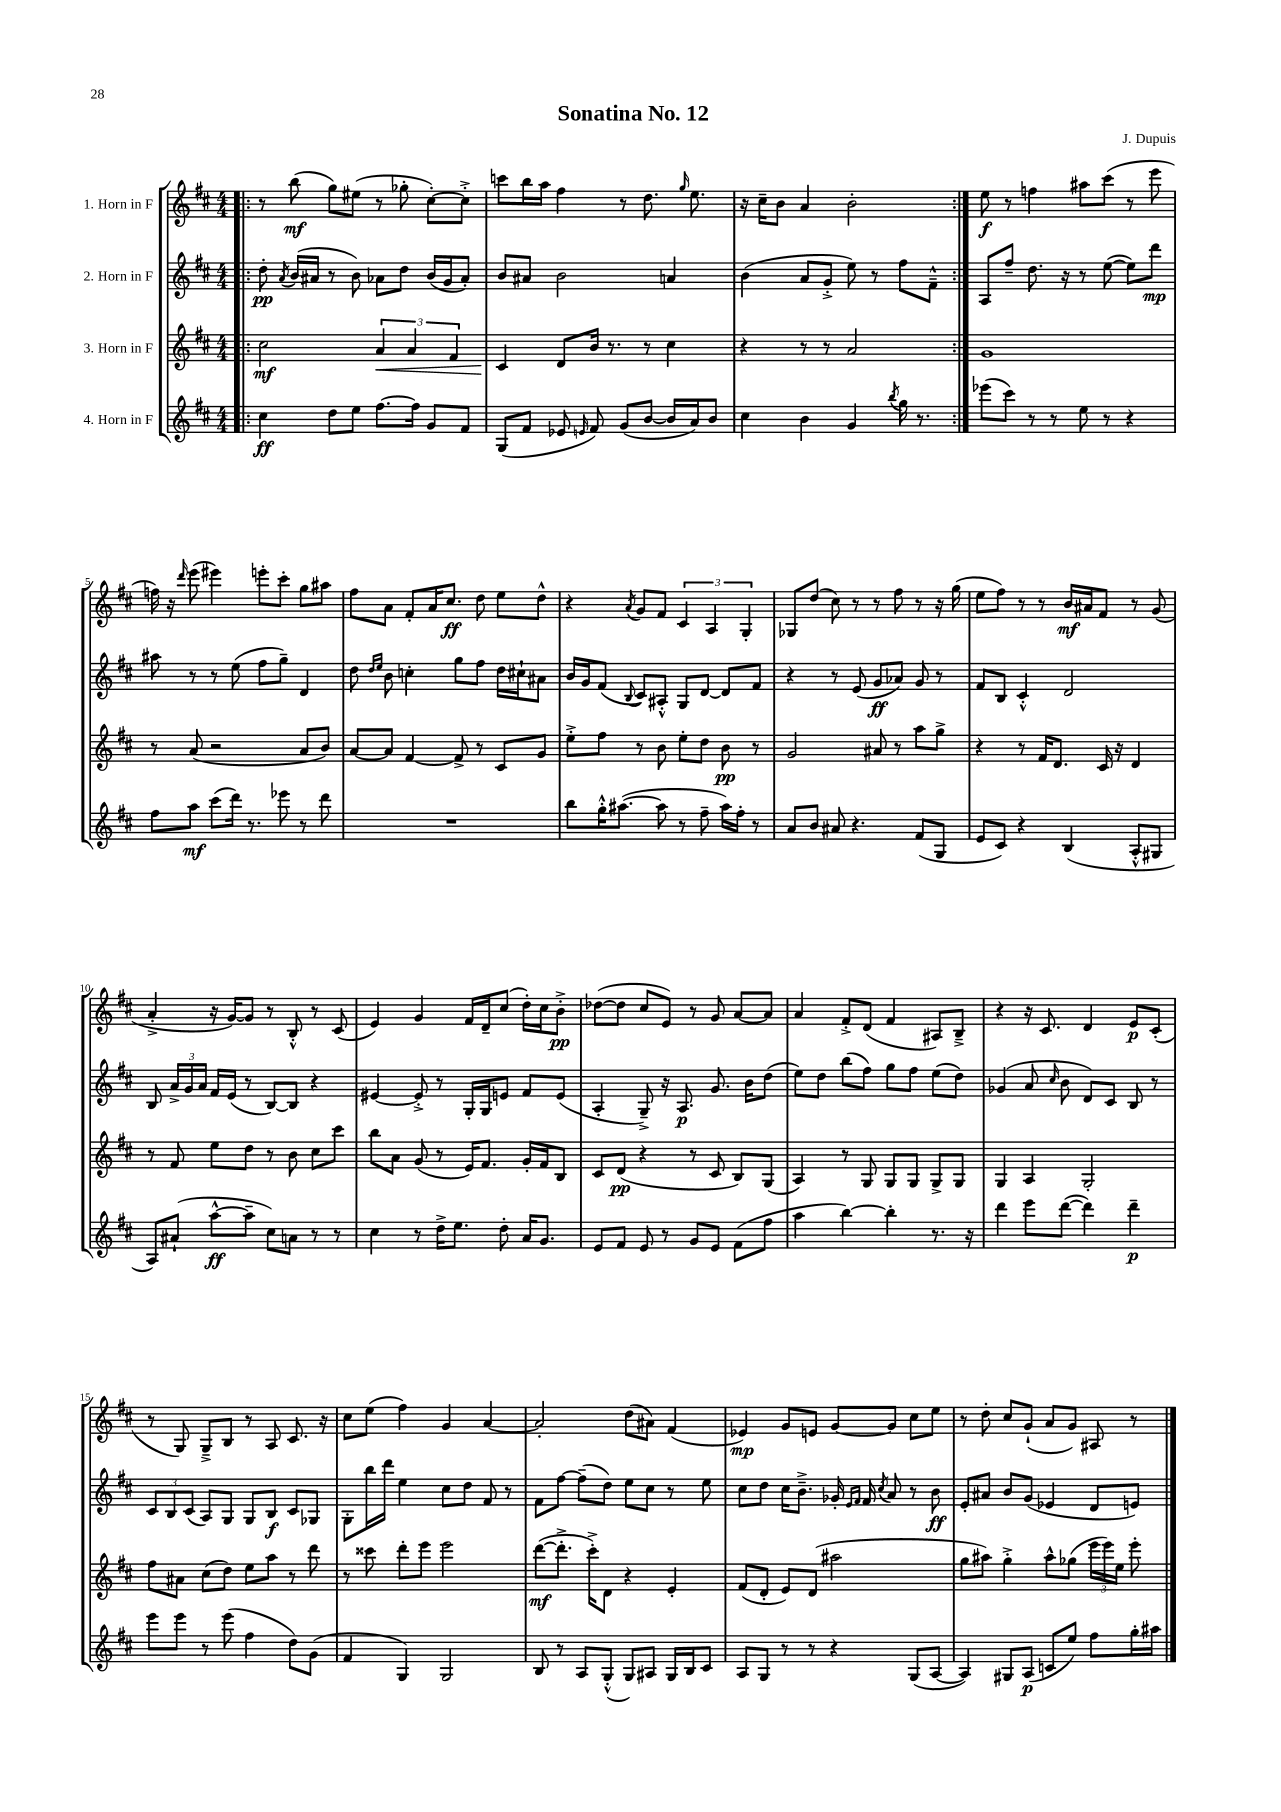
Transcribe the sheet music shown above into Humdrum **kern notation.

**kern	**dynam	**kern	**dynam	**kern	**dynam	**kern	**dynam
*part4	*part4	*part3	*part3	*part2	*part2	*part1	*part1
*staff4	*staff4	*staff3	*staff3	*staff2	*staff2	*staff1	*staff1
*I"4. Horn in F	*	*I"3. Horn in F	*	*I"2. Horn in F	*	*I"1. Horn in F	*
*clefG2	*	*clefG2	*	*clefG2	*	*clefG2	*
*k[f#c#]	*	*k[f#c#]	*	*k[f#c#]	*	*k[f#c#]	*
*M4/4	*	*M4/4	*	*M4/4	*	*M4/4	*
=1!|:	=1!|:	=1!|:	=1!|:	=1!|:	=1!|:	=1!|:	=1!|:
4cc#\	ff	2cc#\	mf	8dd'\	pp	8r	.
.	.	.	.	8qa/	.	.	.
.	.	.	.	(16b/LL	.	(8bb\	mf
.	.	.	.	16a#X/JJ	.	.	.
8dd\L	.	.	.	8r	.	8gg\L)	.
8ee\J	.	.	.	8b\)	.	(8ee#X\J	.
!	!	!	!LO:HP:b	!	!	!	!
[8.ff#\L	.	6a/	<	8a-X\L	.	8r	.
.	.	.	.	8dd\J	.	8gg-X'\	.
.	.	6a/	.	.	.	.	.
16ff#\Jk]	.	.	.	.	.	.	.
8g/L	.	.	.	(16b/LL	.	[8cc#'\L)	.
.	.	.	.	16g/J	.	.	.
.	.	6f#/	.	.	.	.	.
8f#/J	.	.	.	8a-'/J)	.	8cc#'^\J]	.
=2	=2	=2	=2	=2	=2	=2	=2
(8G/L	.	4c#/	.	8b/L	.	8cccn\L	.
8f#/J	.	.	.	8a#X/J	.	16bb\L	.
.	.	.	.	.	.	16aa\JJ	.
8e-X/	.	8d/L	[	2b\	.	4ff#\	.
16qqen/	.	.	.	.	.	.	.
8f#/)	.	16b/Jk	.	.	.	.	.
.	.	8.r	.	.	.	.	.
(8g/L	.	.	.	.	.	8r	.
[8b/J	.	8r	.	.	.	8.dd\	.
16b/LL]	.	4cc#\	.	4an/	.	.	.
.	.	.	.	.	.	16qqgg/	.
16a/J)	.	.	.	.	.	8.ee\	.
8b/J	.	.	.	.	.	.	.
=3	=3	=3	=3	=3	=3	=3	=3
4cc#\	.	4r	.	(4b\	.	16r	.
.	.	.	.	.	.	16cc#~\KL	.
.	.	.	.	.	.	8b\J	.
4b\	.	8r	.	8a/L	.	4a/	.
.	.	8r	.	8g'^/J	.	.	.
4g/	.	2a/	.	8ee\)	.	2b'\	.
.	.	.	.	8r	.	.	.
8qbb/	.	.	.	.	.	.	.
16gg\	.	.	.	8ff#\L	.	.	.
8.r	.	.	.	.	.	.	.
.	.	.	.	8f#~^^\J	.	.	.
=4:|!	=4:|!	=4:|!	=4:|!	=4:|!	=4:|!	=4:|!	=4:|!
(8eee-X\L	.	1g	.	8A/L	.	8ee\	f
8ccc#\J)	.	.	.	8ff#~/J	.	8r	.
8r	.	.	.	8.dd\	.	4ffn\	.
8r	.	.	.	.	.	.	.
.	.	.	.	16r	.	.	.
8ee\	.	.	.	8r	.	8aa#X\L	.
8r	.	.	.	([8ee\	.	(8ccc#\J	.
4r	.	.	.	8ee\L])	.	8r	.
.	.	.	.	8ddd\J	mp	8eee\	.
!!LO:LB:g=z
=5	=5	=5	=5	=5	=5	=5	=5
8ff#\L	.	8r	.	8aa#X\	.	16ffn\)	.
.	.	.	.	.	.	16r	.
.	.	.	.	.	.	16qqddd/	.
8aa\J	mf	(8a/	.	8r	.	(8eee\	.
(8ccc#\L	.	2r	.	8r	.	4eee#X\)	.
16ddd\Jk)	.	.	.	(8ee\	.	.	.
8.r	.	.	.	.	.	.	.
.	.	.	.	8ff#\L	.	8eeen'\L	.
8eee-X\	.	.	.	8gg~\J)	.	8ccc#'\J	.
8r	.	8a/L	.	4d/	.	8gg\L	.
8ddd\	.	8b/J)	.	.	.	8aa#X\J	.
=6	=6	=6	=6	=6	=6	=6	=6
1r	.	[8a/L	.	8dd\	.	8ff#\L	.
.	.	.	.	16qqdd/LL	.	.	.
.	.	.	.	16qqee/JJ	.	.	.
.	.	8a/J]	.	8b\	.	8a\J	.
.	.	[4f#/	.	4ccn'\	.	8f#'/L	.
.	.	.	.	.	.	16a/K	.
.	.	.	.	.	.	8.cc#/J	ff
.	.	8f#^/]	.	8gg\L	.	.	.
.	.	8r	.	8ff#\J	.	8dd\	.
.	.	8c#/L	.	16dd\LL	.	8ee\L	.
.	.	.	.	16cc#X`\J	.	.	.
.	.	8g/J	.	8a#X\J	.	8dd^^\J	.
=7	=7	=7	=7	=7	=7	=7	=7
8bb\L	.	8ee'^\L	.	16b/LL	.	4r	.
.	.	.	.	16g/J	.	.	.
16gg'^^\K	.	8ff#\J	.	(8f#/J	.	.	.
([8.aa#X\J	.	.	.	.	.	.	.
.	.	.	.	8qqB/	.	8qa/	.
.	.	8r	.	8c#/L)	.	8g/L	.
8aa#\]	.	8b\	.	8A#X'^^/J	.	8f#/J	.
8r	.	8ee'\L	.	8G/L	.	6c#/	.
8ff#~\	.	8dd\J	.	[8d/J	.	.	.
.	.	.	.	.	.	6A/	.
16aa#\LL)	.	8b\	pp	8d/L]	.	.	.
16ff#'\JJ	.	.	.	.	.	.	.
.	.	.	.	.	.	6G'/	.
8r	.	8r	.	8f#/J	.	.	.
=8	=8	=8	=8	=8	=8	=8	=8
8a/L	.	2g/	.	4r	.	8G-X/L	.
8b/J	.	.	.	.	.	(8dd/J	.
8a#X/	.	.	.	8r	.	8cc#\)	.
4.r	.	.	.	(8e/	.	8r	.
.	.	8a#X/	.	8g/L	ff	8r	.
.	.	8r	.	8a-X/J)	.	8ff#\	.
(8f#/L	.	8aa\L	.	8g/	.	8r	.
8G/J	.	8gg^\J	.	8r	.	16r	.
.	.	.	.	.	.	(16gg\	.
=9	=9	=9	=9	=9	=9	=9	=9
8e/L	.	4r	.	8f#/L	.	8ee\L	.
8c#/J)	.	.	.	8B/J	.	8ff#\J)	.
4r	.	8r	.	4c#'^^/	.	8r	.
.	.	16f#/KL	.	.	.	8r	.
.	.	8.d/J	.	.	.	.	.
(4B/	.	.	.	2d/	.	16b/LL	mf
.	.	.	.	.	.	16a#X/J	.
.	.	16c#/	.	.	.	8f#/J	.
.	.	16r	.	.	.	.	.
8A'^^/L	.	4d/	.	.	.	8r	.
8G#X/J	.	.	.	.	.	(8g/	.
!!LO:LB:g=z
=10	=10	=10	=10	=10	=10	=10	=10
8A/L)	.	8r	.	8B/	.	4a'^/	.
(8a#X`/J	.	8f#/	.	24a^/LL	.	.	.
.	.	.	.	24g/	.	.	.
.	.	.	.	24a/JJ	.	.	.
[8aa^^\L	ff	8ee\L	.	16f#/LL	.	16r	.
.	.	.	.	(16e/JJ	.	[16g/KL)	.
8aa~\J]	.	8dd\J	.	8r	.	8g/J]	.
8cc#\L)	.	8r	.	[8B/L)	.	8r	.
8an\J	.	8b\	.	8B/J]	.	8B'^^/	.
8r	.	8cc#\L	.	4r	.	8r	.
8r	.	8ccc#\J	.	.	.	(8c#/	.
=11	=11	=11	=11	=11	=11	=11	=11
4cc#\	.	8bb\L	.	[4e#X/	.	4e/)	.
.	.	8a\J	.	.	.	.	.
8r	.	(8g/	.	8e#'^/]	.	4g/	.
16dd^\KL	.	8r	.	8r	.	.	.
8.ee\J	.	.	.	.	.	.	.
.	.	16e/KL)	.	16G'/LL	.	16f#/LL	.
.	.	8.f#/J	.	16G/J	.	16d~/J	.
8dd'\	.	.	.	8en/J	.	(8cc#/J	.
16a/KL	.	16g'/LL	.	8f#/L	.	16dd'\LL)	.
8.g/J	.	16f#/J	.	.	.	16cc#\J	.
.	.	8B/J	.	(8e/J	.	8b'^\J	pp
=12	=12	=12	=12	=12	=12	=12	=12
8e/L	.	8c#/L	.	4A'/	.	([8dd-X\L	.
8f#/J	.	(8d/J	pp	.	.	8dd-\J]	.
8e/	.	4r	.	8G~^/)	.	8cc#/L	.
8r	.	.	.	16r	.	8e/J)	.
.	.	.	.	8.A/	p	.	.
8g/L	.	8r	.	.	.	8r	.
8e/J	.	8c#/	.	8.g/	.	8g/	.
(8f#\L	.	8B/L)	.	.	.	[8a/L	.
.	.	.	.	16b\KL	.	.	.
8ff#\J	.	(8G/J	.	(8dd\J	.	8a/J]	.
=13	=13	=13	=13	=13	=13	=13	=13
4aa\	.	4A/)	.	8ee\L)	.	4a/	.
.	.	.	.	8dd\J	.	.	.
[4bb\)	.	8r	.	(8bb\L	.	8f#'^/L	.
.	.	8G/	.	8ff#\J)	.	(8d/J	.
4bb'\]	.	8G/L	.	8gg\L	.	4f#/	.
.	.	8G/J	.	8ff#\J	.	.	.
8.r	.	8G^/L	.	(8ee\L	.	8A#X/L)	.
.	.	8G/J	.	8dd\J)	.	8B~^/J	.
16r	.	.	.	.	.	.	.
=14	=14	=14	=14	=14	=14	=14	=14
4ddd\	.	4G/	.	(4g-X/	.	4r	.
8eee\L	.	4A/	.	8a/	.	16r	.
.	.	.	.	.	.	8.c#/	.
.	.	.	.	16qqcc#/	.	.	.
([8ddd\J	.	.	.	8b\	.	.	.
4ddd\])	.	2G'/	.	8d/L)	.	4d/	.
.	.	.	.	8c#/J	.	.	.
4ddd~\	p	.	.	8B/	.	8e/L	p
.	.	.	.	8r	.	(8c#'/J	.
!!LO:LB:g=z
=15	=15	=15	=15	=15	=15	=15	=15
8eee\L	.	8ff#\L	.	12c#/L	.	8r	.
.	.	.	.	12B/	.	.	.
8eee\J	.	8a#X\J	.	.	.	8G/)	.
.	.	.	.	(12c#/J	.	.	.
8r	.	(8cc#\L	.	8A/L)	.	8G~^/L	.
(8eee\	.	8dd\J)	.	8G/J	.	8B/J	.
4ff#\	.	8ee\L	.	8G/L	.	8r	.
.	.	8aa\J	.	8B/J	f	8A/	.
8dd\L)	.	8r	.	8c#/L	.	8.c#/	.
(8g\J	.	8ddd\	.	8G-X/J	.	.	.
.	.	.	.	.	.	16r	.
=16	=16	=16	=16	=16	=16	=16	=16
4f#/	.	8r	.	8G'\L	.	8cc#\L	.
.	.	8ccc##X\	.	16bb\L	.	(8ee\J	.
.	.	.	.	16ddd\JJ	.	.	.
4G/)	.	8ddd'\L	.	4ee\	.	4ff#\)	.
.	.	8eee\J	.	.	.	.	.
2G/	.	2eee\	.	8cc#\L	.	4g/	.
.	.	.	.	8dd\J	.	.	.
.	.	.	.	8f#/	.	[4a/	.
.	.	.	.	8r	.	.	.
=17	=17	=17	=17	=17	=17	=17	=17
8B/	.	([8ddd\L	mf	8f#\L	.	2a'/]	.
8r	.	8.ddd'^\J]	.	[8ff#\J	.	.	.
8A/L	.	.	.	(8ff#~\L]	.	.	.
.	.	16ccc#'^\KL)	.	.	.	.	.
(8G'^^/J	.	8d\J	.	8dd\J)	.	.	.
8G/L)	.	4r	.	8ee\L	.	(8dd\L	.
8A#X/J	.	.	.	8cc#\J	.	8a#X\J)	.
16G/LL	.	4e'/	.	8r	.	(4f#/	.
16B/J	.	.	.	.	.	.	.
8c#/J	.	.	.	8ee\	.	.	.
=18	=18	=18	=18	=18	=18	=18	=18
8A/L	.	(8f#/L	.	8cc#\L	.	4e-X/)	mp
8G/J	.	8d'/J	.	8dd\J	.	.	.
8r	.	8e/L)	.	16cc#\KL	.	8g/L	.
.	.	.	.	8.b~^\J	.	.	.
8r	.	(8d/J	.	.	.	8en/J	.
4r	.	2aa#X\	.	16g-X'/	.	[8g/L	.
.	.	.	.	16qqe/LL	.	.	.
.	.	.	.	16qqf#/JJ	.	.	.
.	.	.	.	16f#/	.	.	.
.	.	.	.	8qcc#/	.	.	.
.	.	.	.	8a/	.	8g/J]	.
(8G/L	.	.	.	8r	.	8cc#\L	.
[8A/J	.	.	.	8b\	ff	8ee\J	.
=19	=19	=19	=19	=19	=19	=19	=19
4A/])	.	8gg\L	.	8e'/L	.	8r	.
.	.	8aa#X\J)	.	8a#X/J	.	8dd'\	.
8G#X/L	.	4gg'^\	.	8b/L	.	8cc#/L	.
(8A/J	p	.	.	(8g/J	.	(8g`/J	.
8cn/L	.	8aa#^^\L	.	4e-X/	.	8a/L	.
8ee/J)	.	(8gg-X\J	.	.	.	8g/J)	.
8ff#\L	.	24eee\LL	.	8d/L	.	8A#X/	.
.	.	24eee\)	.	.	.	.	.
.	.	24ee\JJ	.	.	.	.	.
16gg'\L	.	8eee'\	.	8en/J)	.	8r	.
16aa#X\JJ	.	.	.	.	.	.	.
==	==	==	==	==	==	==	==
*-	*-	*-	*-	*-	*-	*-	*-
